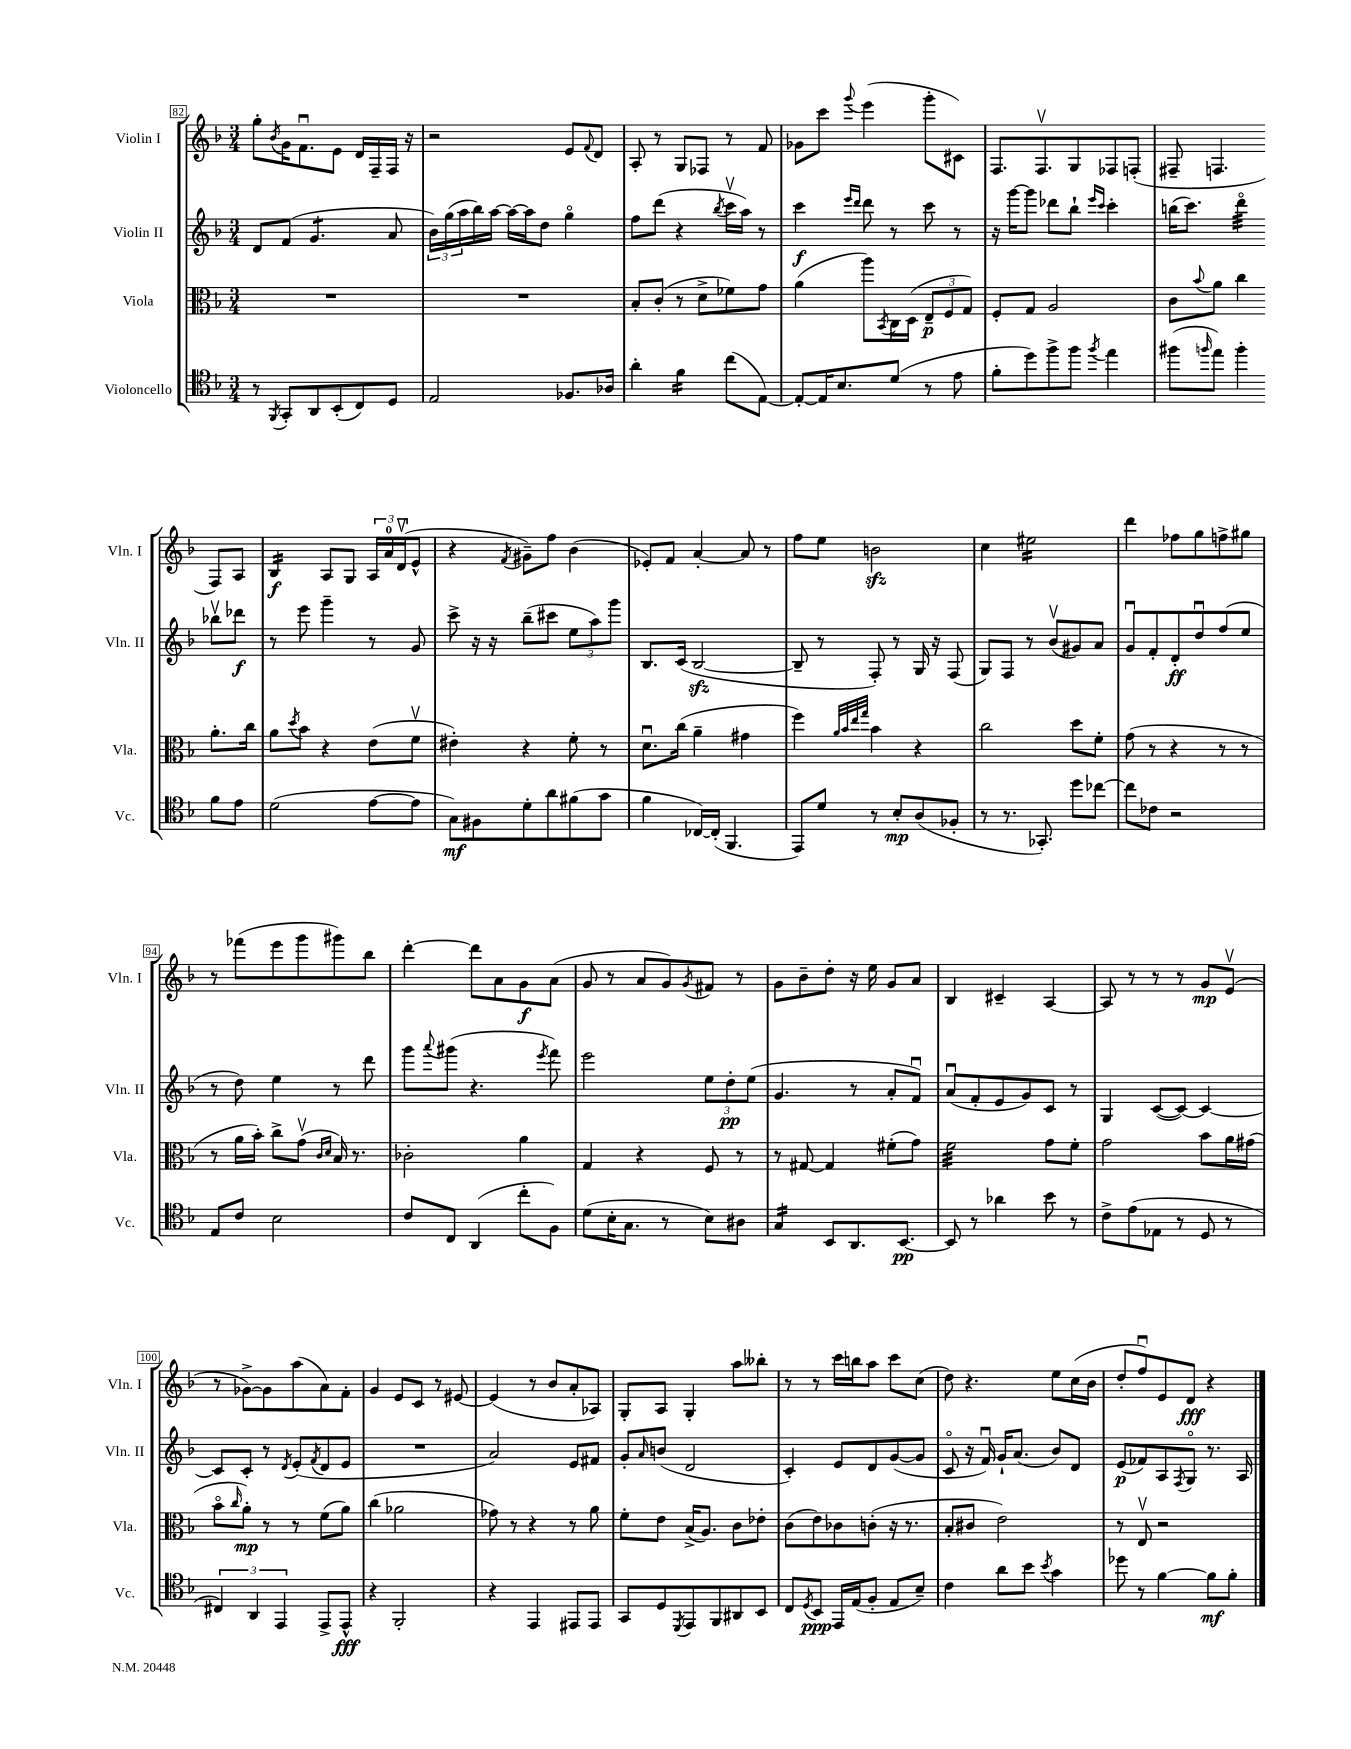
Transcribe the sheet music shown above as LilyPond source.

<<
\new StaffGroup <<
\new Staff = "s0" \with { instrumentName = "Violin I" shortInstrumentName = "Vln. I" } {
    \clef treble \key f \major \numericTimeSignature \time 3/4
    g''8-. \acciaccatura { bes'8 } g'16 f'8.\downbow e'8 d'16 f16-- f16 r16 |
    r2 e'8 \appoggiatura { f'8 } d'8 |
    a8-. r8 g8 fes8 r8 f'8 |
    ges'8 c'''8 \appoggiatura { g'''8 } e'''4( g'''8-. cis'8) |
    f8. f8.\upbow g8 fes8 f8-.( |
    fis8-- f4. f8) a8 |
    bes4:16\f a8 g8 \tuplet 3/2 { a16 a'16-0 d'16\upbow( } e'8-^ |
    r4 \acciaccatura { f'8 } gis'8--) f''8 bes'4( |
    ees'8-.) f'8 a'4~-. a'8 r8 |
    f''8 e''8 b'2\sfz |
    c''4 eis''2:16 |
    d'''4 fes''8 g''8 f''8-> gis''8 |
    r8 fes'''8( e'''8 g'''8 gis'''8) bes''8 |
    d'''4~-. d'''8 a'8 g'8\f a'8( |
    g'8 r8 a'8 g'8) \acciaccatura { g'8 } fis'8 r8 |
    g'8 bes'8-- d''8-. r16 e''16 g'8 a'8 |
    bes4 cis'4-- a4~ |
    a8 r8 r8 r8 g'8\mp e'8\upbow( |
    r8 ges'8~->) ges'8 a''8( a'8) f'8-. |
    g'4 e'8 c'8 r8 eis'8~ |
    eis'4( r8 bes'8 a'8-. aes8) |
    g8-. a8 g4-. a''8 beses''8-. |
    r8 r8 c'''16 b''16 a''8 c'''8 c''8( |
    d''8) r4. e''8 c''16( bes'16 |
    d''8-. f''8\downbow) e'8 d'8\fff r4 \bar "|." |
}
\new Staff = "s1" \with { instrumentName = "Violin II" shortInstrumentName = "Vln. II" } {
    \clef treble \key f \major \numericTimeSignature \time 3/4
    d'8 f'8( g'4.:8 a'8 |
    \tuplet 3/2 { bes'16) g''16( a''16 } bes''16) a''16~ a''16~ a''16 d''8 g''4\flageolet |
    f''8 d'''8( r4 \acciaccatura { bes''8 } c'''16\upbow a''16) r8 |
    c'''4\f \grace { e'''16 d'''16 } d'''8 r8 c'''8 r8 |
    r16 g'''16~ g'''8 des'''8 bes''8-! \grace { e'''16 c'''16 } c'''4-. |
    b''16( c'''8.) d'''4:32\flageolet bes''8\upbow des'''8\f |
    r8 e'''8 g'''4-- r8 g'8 |
    c'''8-> r16 r16 bes''8--( cis'''8 \tuplet 3/2 { e''8 a''8) g'''8 } |
    bes8. c'16( bes2~\sfz |
    bes8-- r8 f8-.) r8 g16 r16 f8( |
    g8) f8 r8 bes'8\upbow( gis'8) a'8 |
    g'8\downbow f'8-. d'8-.\ff d''8\downbow f''8( e''8 |
    r8 d''8) e''4 r8 d'''8 |
    g'''8 \appoggiatura { a'''8 } gis'''8( r4. \acciaccatura { e'''8 } f'''8) |
    e'''2 \tuplet 3/2 { e''8 d''8-.\pp e''8( } |
    g'4. r8 a'8-. f'8\downbow) |
    a'8\downbow( f'8-. e'8 g'8) c'8 r8 |
    g4 c'8~( c'8~) c'4~ |
    c'8 c'8-. r8 \acciaccatura { d'8 } e'8-.( \acciaccatura { f'8 } d'8 e'8 |
    R2. |
    a'2) e'8 fis'8 |
    g'8-. \grace { a'16 } b'8( d'2 |
    c'4-.) e'8 d'8 g'8~( g'8 |
    c'8\flageolet r16 f'16\downbow) g'16-! a'8.( bes'8) d'8 |
    e'8\p( fes'8) a8 \acciaccatura { f8 } g8\flageolet r8. a16 \bar "|." |
}
\new Staff = "s2" \with { instrumentName = "Viola" shortInstrumentName = "Vla." } {
    \clef alto \key f \major \numericTimeSignature \time 3/4
    R2. |
    R2. |
    bes8-. c'8-.( r8 d'8-> fes'8) g'8 |
    a'4( a''8) \acciaccatura { bes,8 } c16 d16( \tuplet 3/2 { e8--\p f8 g8) } |
    f8-. g8 a2 |
    c'8 \appoggiatura { bes'8 } a'8 c''4 a'8.-. c''16 |
    a'8 \acciaccatura { d''8 } bes'8 r4 e'8( f'8\upbow |
    eis'4-.) r4 f'8-. r8 |
    d'8.\downbow c''16( a'4-- gis'4 |
    f''4) \grace { a'32 bes'32 e''32 g''32 } bes'4 r4 |
    c''2 d''8 f'8-. |
    g'8( r8 r4 r8 r8 |
    r8 a'16 bes'16-.) c''8-> g'8\upbow( \grace { c'16 d'16 } bes16) r8. |
    ces'2-. a'4 |
    g4 r4 f8 r8 |
    r8 gis8~ gis4 fis'8-.( g'8) |
    f'2:32 g'8 f'8-. |
    g'2 bes'8 a'16 gis'16( |
    bes'8\flageolet \grace { c''16 } a'8-.\mp) r8 r8 f'8( a'8) |
    c''4( aes'2 |
    ges'8) r8 r4 r8 a'8 |
    f'8-. e'8 bes16->( a8.) c'8 ees'8-. |
    c'8( e'8) ces'8 c'8-.( r16 r8. |
    bes8-. cis'8 e'2) |
    r8 e8\upbow r2 \bar "|." |
}
\new Staff = "s3" \with { instrumentName = "Violoncello" shortInstrumentName = "Vc." } {
    \clef tenor \key f \major \numericTimeSignature \time 3/4
    r8 \acciaccatura { f,8 } g,8-. a,8 bes,8-.( c8) d8 |
    e2 fes8. aes16 |
    a'4-. f'4:16 c''8( e8~) |
    e8~-. e16 bes8. d'8( r8 e'8 |
    f'8-. d''8) f''8-> f''8 \acciaccatura { f''8 } e''4 |
    fis''8( \grace { f''16 } e''8) f''4-. f'8 e'8 |
    d'2( e'8~ e'8 |
    g8\mf) fis8 d'8-. a'8 fis'8( g'8 |
    f'4 ces16~) ces16-.( f,4. |
    e,8) d'8 r8 bes8-.\mp a8( fes8-. |
    r8 r8. ges,8.-.) d''8 ces''8~ |
    ces''8 ces'8 r2 |
    e8 c'8 bes2 |
    c'8 c8 a,4( c''8-. f8) |
    d'8( bes16-. g8. r8 bes8) ais8 |
    g4:16 bes,8 a,8. bes,8.~\pp |
    bes,8 r8 aes'4 bes'8 r8 |
    c'8-> e'8( ees8 r8 d8 r8 |
    \tuplet 3/2 { cis4) a,4 e,4 } e,8-> e,8-^\fff |
    r4 f,2-. |
    r4 e,4 eis,8 eis,8 |
    g,8 d8 \acciaccatura { d,8 } e,8 f,8 ais,8 bes,8 |
    c8 \acciaccatura { d8 } bes,8\ppp e,16 e16( f8-. e8 bes8--) |
    c'4 a'8 bes'8 \acciaccatura { bes'8 } g'4 |
    des''8 r8 f'4~ f'8\mf f'8-. \bar "|." |
}
>>
>>
\layout { \context { \Score currentBarNumber = #82 \override BarNumber.stencil = #(make-stencil-boxer 0.1 0.3 ly:text-interface::print) } }
